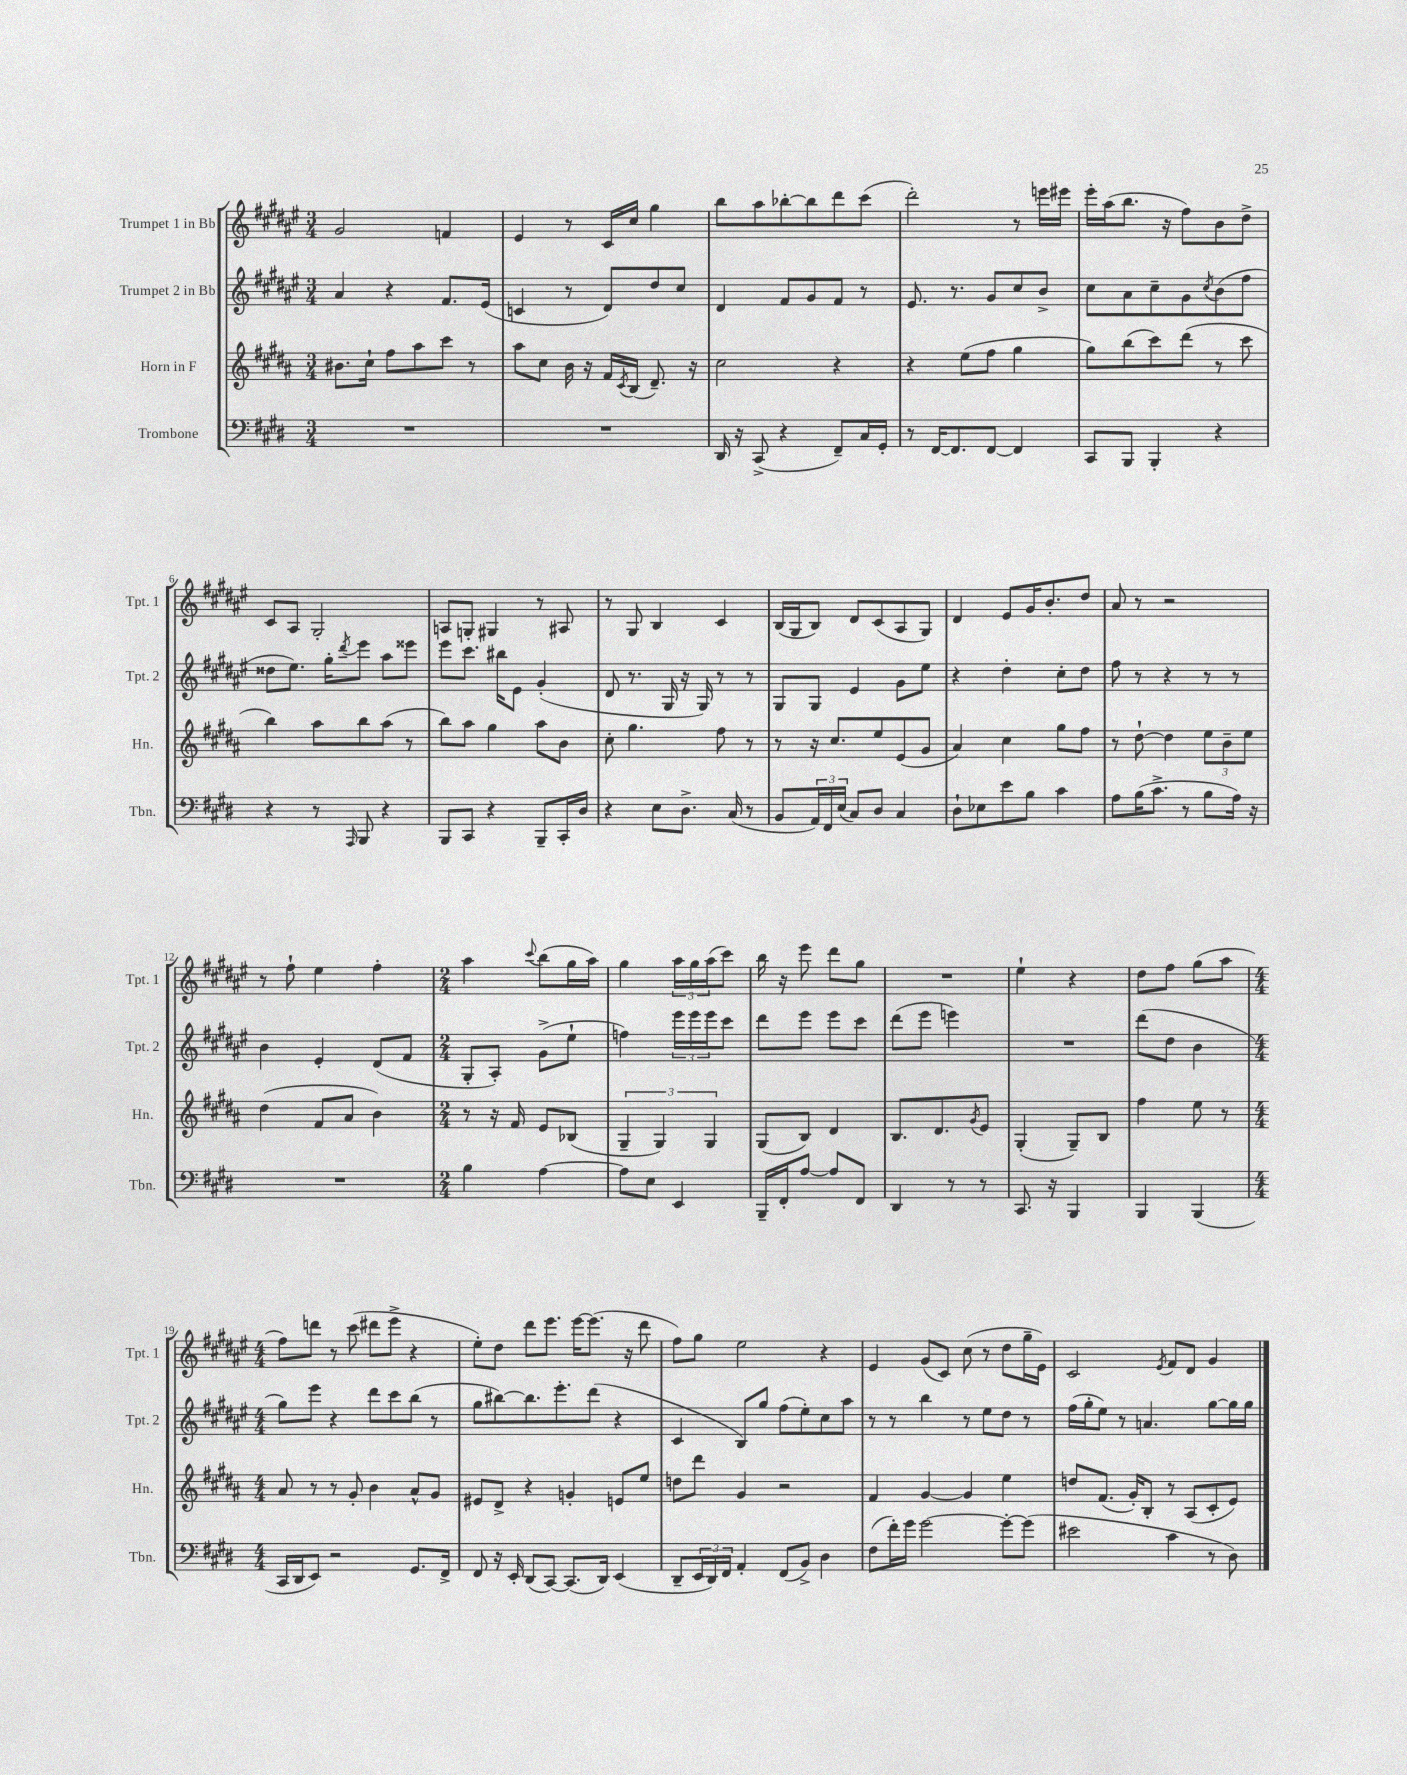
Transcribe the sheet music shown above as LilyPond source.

<<
\new StaffGroup <<
\new Staff = "s0" \with { instrumentName = "Trumpet 1 in Bb" shortInstrumentName = "Tpt. 1" } {
    \clef treble \key fis \major \numericTimeSignature \time 3/4
    gis'2 f'4 |
    eis'4 r8 cis'16 cis''16 gis''4 |
    b''8 ais''8 bes''8~-. bes''8 dis'''8 cis'''8( |
    dis'''2-.) r8 e'''16 eis'''16 |
    eis'''16-. ais''16( b''8. r16 fis''8) b'8 dis''8-> |
    cis'8 ais8 gis2-. |
    a8 g8-. gis4 r8 ais8 |
    r8 gis8 b4 cis'4 |
    b16( gis16 b8) dis'8 cis'8( ais8 gis8) |
    dis'4 eis'8 gis'16 b'8.-. dis''8 |
    ais'8 r8 r2 |
    r8 fis''8-! eis''4 fis''4-. |
    \numericTimeSignature \time 2/4 ais''4 \appoggiatura { cis'''8 } b''8( gis''16 ais''16) |
    gis''4 \tuplet 3/2 { ais''16 gis''16 ais''16( } cis'''8) |
    b''16 r16 eis'''8 dis'''8 gis''8 |
    R2 |
    eis''4-! r4 |
    dis''8 fis''8 gis''8( ais''8 |
    \numericTimeSignature \time 4/4 fis''8) d'''8 r8 cis'''8( dis'''8 eis'''8-> r4 |
    eis''8-.) dis''8 dis'''8 eis'''8. eis'''16~ eis'''8.( r16 dis'''8 |
    fis''8) gis''8 eis''2 r4 |
    eis'4 gis'8( cis'8) cis''8( r8 dis''8 gis''16-- eis'16) |
    cis'2 \acciaccatura { eis'8 } fis'8 dis'8 gis'4 \bar "|." |
}
\new Staff = "s1" \with { instrumentName = "Trumpet 2 in Bb" shortInstrumentName = "Tpt. 2" } {
    \clef treble \key fis \major \numericTimeSignature \time 3/4
    ais'4 r4 fis'8. eis'16( |
    c'4 r8 dis'8) dis''8 cis''8 |
    dis'4 fis'8 gis'8 fis'8 r8 |
    eis'8. r8. gis'8 cis''8 b'8-> |
    cis''8 ais'8 cis''8-- gis'8 \acciaccatura { cis''8 } b'8( fis''8 |
    disis''8 eis''8.) gis''16-. \acciaccatura { dis'''8 } eis'''8 ais''8 eisis'''8 |
    eis'''8 cis'''8. bis''16 eis'8 gis'4-.( |
    dis'8 r8. gis16 r16 gis16) r8 r8 |
    gis8 gis8 eis'4 gis'8 eis''8 |
    r4 dis''4-. cis''8-. dis''8 |
    fis''8 r8 r4 r8 r8 |
    b'4 eis'4-. dis'8( fis'8 |
    \numericTimeSignature \time 2/4 gis8-. ais8-.) gis'8->( eis''8-! |
    f''4) \tuplet 3/2 { eis'''16 eis'''16 eis'''16 } cis'''8 |
    dis'''8 eis'''8 eis'''8 cis'''8 |
    dis'''8( eis'''8 e'''4) |
    R2 |
    dis'''8( dis''8 b'4 |
    \numericTimeSignature \time 4/4 gis''8) eis'''8 r4 dis'''8 cis'''8 b''8( r8 |
    gis''8 bis''8~) bis''8. eis'''8.-. dis'''8( r4 |
    cis'4 b8) gis''8 fis''8( eis''8-.) cis''8 ais''8 |
    r8 r8 b''4 r8 eis''8 dis''8 r8 |
    fis''16( gis''16-. eis''8) r8 a'4. gis''8~ gis''16 gis''16 \bar "|." |
}
\new Staff = "s2" \with { instrumentName = "Horn in F" shortInstrumentName = "Hn." } {
    \clef treble \key b \major \numericTimeSignature \time 3/4
    bis'8. cis''16-! fis''8 ais''8 cis'''8 r8 |
    ais''8 cis''8 b'16 r16 fis'16 \acciaccatura { cis'8 } b16( dis'8.--) r16 |
    cis''2 r4 |
    r4 e''8( fis''8 gis''4 |
    gis''8) b''8( cis'''8) dis'''8( r8 cis'''8 |
    b''4) ais''8 b''8 ais''8( r8 |
    b''8) ais''8 gis''4 ais''8 b'8 |
    cis''8-. gis''4. fis''8 r8 |
    r8 r16 cis''8. e''8 e'8( gis'8 |
    ais'4) cis''4 gis''8 fis''8 |
    r8 dis''8~-! dis''4 \tuplet 3/2 { e''8 b'8-- e''8 } |
    dis''4( fis'8 ais'8 b'4) |
    \numericTimeSignature \time 2/4 r8 r16 fis'16 e'8 bes8( |
    \tuplet 3/2 { gis4-- gis4) gis4 } |
    gis8( b8) dis'4 |
    b8. dis'8. \acciaccatura { gis'8 } e'8 |
    gis4-.( gis8--) b8 |
    fis''4 e''8 r8 |
    \numericTimeSignature \time 4/4 ais'8 r8 r8 gis'8-. b'4 ais'8-^ gis'8 |
    eis'8 dis'8-> r4 g'4-. e'8 e''8 |
    d''8 dis'''8 gis'4 r2 |
    fis'4 gis'4~ gis'4 e''4 |
    d''8 fis'8.( gis'16-.) b8-. r8 ais8( cis'8-. e'8) \bar "|." |
}
\new Staff = "s3" \with { instrumentName = "Trombone" shortInstrumentName = "Tbn." } {
    \clef bass \key e \major \numericTimeSignature \time 3/4
    R2. |
    R2. |
    dis,16 r16 cis,8->( r4 fis,8--) cis16 gis,16-. |
    r8 fis,16~ fis,8. fis,8~ fis,4 |
    cis,8 b,,8 b,,4-. r4 |
    r4 r8 \grace { a,,16 } b,,8 r4 |
    b,,8 cis,8 r4 b,,8-- cis,16-. dis16 |
    r4 e8 dis8.-> cis16( r8 |
    b,8 \tuplet 3/2 { a,16) fis,16 e16( } cis8) dis8 cis4 |
    dis8-! ees8 e'8 b8 cis'4 |
    a8 b16( cis'8.-> r8 b8 a16) r16 |
    R2. |
    \numericTimeSignature \time 2/4 b4 a4~ |
    a8 e8 e,4 |
    b,,16-- fis,16-. a8~ a8 fis,8 |
    dis,4 r8 r8 |
    cis,8. r16 b,,4 |
    b,,4 b,,4( |
    \numericTimeSignature \time 4/4 cis,16 dis,16 e,8) r2 gis,8. fis,16-> |
    fis,8 r16 e,16-. dis,8( cis,8~) cis,8.( dis,16) e,4( |
    dis,8-- \tuplet 3/2 { e,16 dis,16) fis,16 } a,4-. fis,8( b,8->) dis4 |
    fis8( fis'16-.) gis'16 gis'2~ gis'8~-. gis'8( |
    eis'2 cis'4 r8 dis8) \bar "|." |
}
>>
>>
